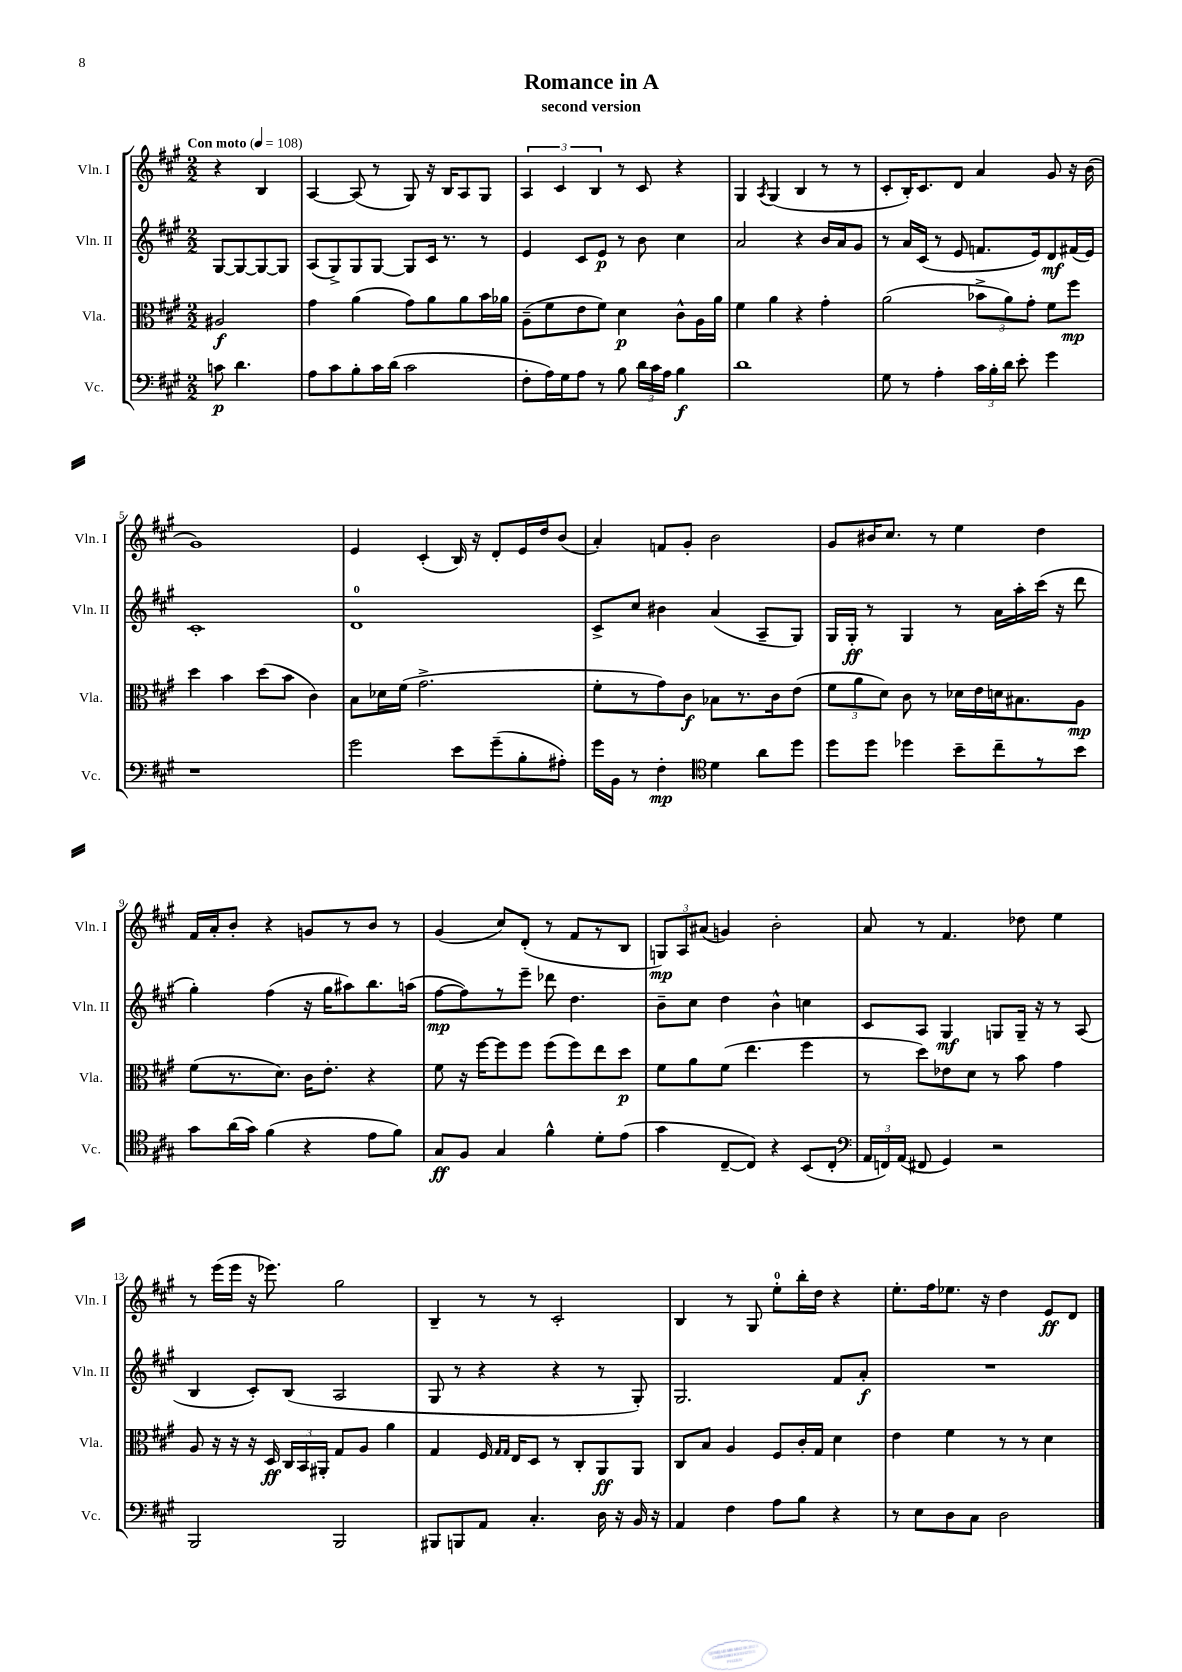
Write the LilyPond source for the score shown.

\header { title = "Romance in A" subtitle = "second version" }
<<
\new StaffGroup <<
\new Staff = "s0" \with { instrumentName = "Vln. I" shortInstrumentName = "Vln. I" } {
    \clef treble \key a \major \numericTimeSignature \time 2/2 \partial 2 \tempo "Con moto" 4 = 108
    \autoBeamOff r4 b4 |
    a4~ a8( r8 gis8) r16 b16[ a8 gis8] |
    \tuplet 3/2 { a4 cis'4 b4 } r8 cis'8 r4 |
    gis4 \acciaccatura { a8 } gis4( b4 r8 r8 |
    cis'8[-. b16-.) cis'8. d'8] a'4 gis'8 r16 b'16( |
    gis'1) |
    e'4 cis'4-.( b16) r16 d'8[-. e'16 d''16 b'8]( |
    a'4-.) f'8[ gis'8]-. b'2 |
    gis'8[ bis'16 cis''8.] r8 e''4 d''4 |
    fis'16[ a'16-. b'8]-. r4 g'8[ r8 b'8] r8 |
    gis'4( cis''8[) d'8]-.( r8 fis'8[ r8 b8] |
    \tuplet 3/2 { g8[\mp) a8 ais'8]( } g'4) b'2-. |
    a'8 r8 fis'4. des''8 e''4 |
    r8 e'''16[( e'''16] r16 ees'''8.) gis''2 |
    b4-- r8 r8 cis'2-. |
    b4 r8 gis8 e''8[-0-. b''16-. d''16] r4 |
    e''8.[-. fis''16 ees''8.] r16 d''4 e'8[\ff d'8] \bar "|." |
}
\new Staff = "s1" \with { instrumentName = "Vln. II" shortInstrumentName = "Vln. II" } {
    \clef treble \key a \major \numericTimeSignature \time 2/2 \partial 2
    \autoBeamOff gis8[~ gis8~ gis8~ gis8] |
    a8[( gis8->) gis8 gis8]~ gis8[ cis'16] r8. r8 |
    e'4 cis'8[ e'8]\p r8 b'8 cis''4 |
    a'2 r4 b'16[ a'16 gis'8] |
    r8 a'16[ cis'16]( r8 e'8 f'8.[ e'16) d'8\mf fis'16( e'16]) |
    cis'1-. |
    d'1-0 |
    cis'8[-> cis''8] bis'4 a'4( a8[-- gis8]) |
    gis16[ gis16]-.\ff r8 gis4 r8 a'16[ a''16-. cis'''16]( r16 d'''8 |
    gis''4-.) fis''4( r16 gis''16[ ais''8) b''8. a''16]( |
    fis''8[~\mp fis''8) r8 e'''8]-- des'''8 d''4. |
    b'8[-- cis''8] d''4 b'4-^ c''4 |
    cis'8[ a8] gis4\mf g8[ g16]-- r16 r8 a8( |
    b4 cis'8[-.) b8]( a2 |
    gis8 r8 r4 r4 r8 gis8-.) |
    gis2. fis'8[ a'8]-.\f |
    R1 \bar "|." |
}
\new Staff = "s2" \with { instrumentName = "Vla." shortInstrumentName = "Vla." } {
    \clef alto \key a \major \numericTimeSignature \time 2/2 \partial 2
    \autoBeamOff ais2\f |
    gis'4 a'4( gis'8[) a'8 a'8 b'16 aes'16] |
    a8[--( fis'8 e'8 fis'8]) d'4\p cis'8[-^ a16 a'16] |
    fis'4 a'4 r4 gis'4-. |
    a'2( \tuplet 3/2 { bes'8[-> a'8) gis'8]-. } fis'8[ fis''8]\mp |
    d''4 b'4 d''8[( b'8] cis'4) |
    b8[ des'16 fis'16]( gis'2.-> |
    fis'8[-. r8 gis'8) cis'8]\f bes8[ r8. cis'16 e'8]( |
    \tuplet 3/2 { fis'8[ a'8 d'8]) } cis'8 r8 des'16[ e'16 d'16 bis8. a8]\mp |
    fis'8[( r8. d'8.]) cis'16[ e'8.]-. r4 |
    fis'8 r16 fis''16[~ fis''8 fis''8] fis''8[( fis''8) e''8 d''8]\p |
    fis'8[ a'8 fis'8]( e''4. fis''4 |
    r8 d''8[) ees'8 d'8] r8 b'8 gis'4 |
    a8 r16 r16 r16 d16\ff \tuplet 3/2 { cis16[ b,16 ais,16]-. } gis8[ a8] a'4 |
    gis4 fis16 \grace { gis16[ gis16] } e16[ d8] r8 cis8[-. a,8\ff a,8] |
    cis8[ b8] a4 fis8[ cis'16-. gis16] d'4 |
    e'4 fis'4 r8 r8 d'4 \bar "|." |
}
\new Staff = "s3" \with { instrumentName = "Vc." shortInstrumentName = "Vc." } {
    \clef bass \key a \major \numericTimeSignature \time 2/2 \partial 2
    \autoBeamOff c'8\p d'4. |
    a8[ cis'8 b8-. cis'16 d'16]( cis'2 |
    fis8[-. a16) gis16 a8] r8 b8 \tuplet 3/2 { d'16[ cis'16 a16] } b4\f |
    d'1 |
    gis8 r8 a4-. \tuplet 3/2 { cis'16[ b16-. d'16] } e'8-. gis'4 |
    r1 |
    gis'2 e'8[ gis'8--( b8-. ais8]-.) |
    gis'16[ b,16] r8 fis4-.\mp \clef tenor d'4 a'8[ d''8] |
    d''8[ d''8] des''4 b'8[-- cis''8-- r8 b'8] |
    gis'8[ a'16( gis'16]) fis'4( r4 e'8[ fis'8]) |
    gis8[\ff fis8] gis4 fis'4-^ d'8[-. e'8]( |
    gis'4 cis8[~-- cis8]) r4 b,8[( cis8]-. |
    \clef bass \tuplet 3/2 { a,16[ f,16) a,16]( } fis,8 gis,4) r2 |
    b,,2 b,,2 |
    bis,,8[ b,,8 a,8] cis4.-. d16 r16 b,16 r16 |
    a,4 fis4 a8[ b8] r4 |
    r8 e8[ d8 cis8] d2 \bar "|." |
}
>>
>>
